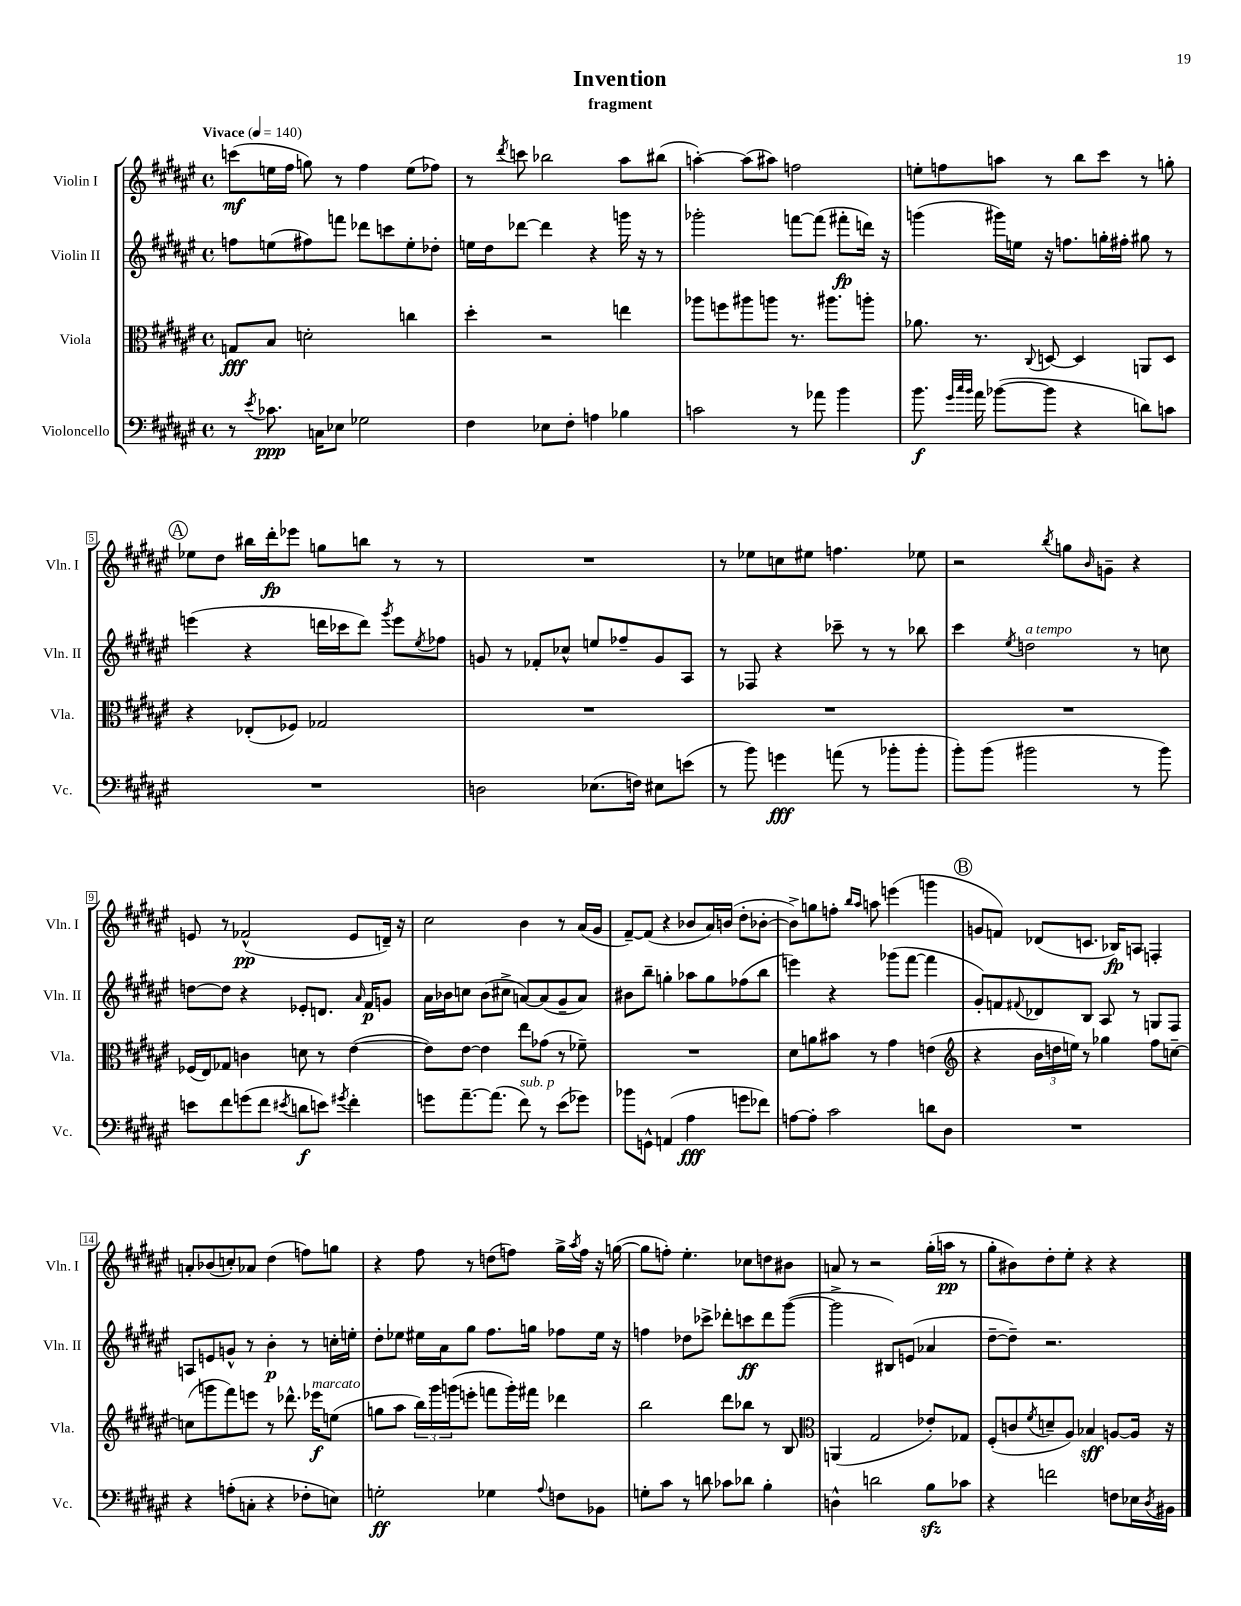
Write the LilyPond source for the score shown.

\header { title = "Invention" subtitle = "fragment" }
<<
\new StaffGroup <<
\new Staff = "s0" \with { instrumentName = "Violin I" shortInstrumentName = "Vln. I" } {
    \clef treble \key fis \major \defaultTimeSignature \time 4/4 \tempo "Vivace" 4 = 140
    c'''8\mf( e''16 fis''16 g''8) r8 fis''4 e''8( fes''8) |
    r8 \acciaccatura { dis'''8 } c'''8 bes''2 ais''8 bis''8( |
    a''4~-.) a''8( ais''8) f''2 |
    e''8-. f''8 a''8 r8 b''8 cis'''8 r8 g''8-. |
    \mark \markup { \circle "A" } ees''8 dis''8 bis''16 dis'''16-.\fp ees'''8 g''8 b''8 r8 r8 |
    R1 |
    r8 ees''8 c''8 eis''8 f''4. ees''8 |
    r2 \acciaccatura { b''8 } g''8 \grace { b'16 } g'8-- r4 |
    e'8 r8 fes'2-^\pp( e'8 d'16--) r16 |
    cis''2 b'4 r8 ais'16( gis'16 |
    fis'8~--) fis'8( r4 bes'8 ais'16) b'16( dis''8-. bes'8~-. |
    bes'8->) g''8 f''8-. \grace { b''16 ais''16 } a''8 e'''4( g'''4 |
    \mark \markup { \circle "B" } g'8 f'8) des'8( c'8. bes16\fp) a8 f4-. |
    a'8-. bes'8( c''8-.) aes'8 dis''4( f''8) g''8 |
    r4 fis''8 r8 d''8( f''8) gis''16-> \acciaccatura { ais''8 } f''16 r16 g''16~( |
    g''8 f''8-.) eis''4.-. ces''8 d''8 bis'8 |
    a'8 r8 r2 gis''16-.( a''16\pp r8 |
    gis''8-. bis'8) dis''8-. eis''8-. r4 r4 \bar "|." |
}
\new Staff = "s1" \with { instrumentName = "Violin II" shortInstrumentName = "Vln. II" } {
    \clef treble \key fis \major \defaultTimeSignature \time 4/4
    f''8 e''8( fis''8) f'''8 des'''8 c'''8 e''8-. des''8-. |
    e''16 dis''16 des'''8~ des'''4 r4 g'''16 r16 r8 |
    ges'''2-. f'''8~ f'''8( fis'''8-.\fp d'''16) r16 |
    g'''4( gis'''16) e''16 r16 f''8. g''16-. fis''16-. gis''8 r8 |
    \mark \markup { \circle "A" } e'''4( r4 d'''16 ces'''16 d'''8) \acciaccatura { gis'''8 } e'''8 \acciaccatura { eis''8 } fes''8 |
    g'8 r8 fes'8-. ces''8-^ e''8 fes''8-- g'8 ais8 |
    r8 fes8 r4 ces'''8-- r8 r8 bes''8 |
    cis'''4 \acciaccatura { eis''8 } d''2^\markup { \italic "a tempo" } r8 c''8 |
    d''8~ d''8 r4 ees'8-. d'8. \grace { ais'16 } fis'16\p g'8 |
    ais'16 bes'16 c''8 bes'8( cis''8-> a'8~) a'8( gis'8-- a'8) |
    bis'8 b''8-- g''4-. aes''8 g''8 fes''8( b''8 |
    e'''4) r4 ges'''8( fis'''8~ fis'''4 |
    \mark \markup { \circle "B" } gis'8-.) f'8 \appoggiatura { fis'8 } des'8 b8 ais8 r8 g8 fis8 |
    a8 e'8 g'8-^ r8 b'4-.\p r8 c''16-. e''16-. |
    dis''8-. ees''8 eis''16 ais'16 gis''8 fis''8. g''16 fes''8 eis''16 r16 |
    f''4 des''8 ces'''8-> des'''8-. c'''8\ff des'''8 gis'''8~( |
    gis'''2-> bis8) e'8( aes'4 |
    dis''8~-- dis''8--) r2. \bar "|." |
}
\new Staff = "s2" \with { instrumentName = "Viola" shortInstrumentName = "Vla." } {
    \clef alto \key fis \major \defaultTimeSignature \time 4/4
    g8\fff b8 d'2-. c''4 |
    dis''4-. r2 e''4 |
    aes''8 f''8 ais''8 a''8 r8. ais''8. a''8-. |
    aes'8. r8. \appoggiatura { cis8 } d8~ d4 a,8 d8 |
    \mark \markup { \circle "A" } r4 ees8-.( fes8) ges2 |
    R1 |
    R1 |
    R1 |
    fes16( eis16) ges8 c'4 d'8 r8 eis'4~( |
    eis'8) eis'8~ eis'4 eis''8 ges'8( r8 fes'8--) |
    R1 |
    dis'8 a'8 bis'8 r8 gis'4 e'4( |
    \mark \markup { \circle "B" } \clef treble r4 \tuplet 3/2 { b'16 d''16 e''16) } r8 ges''4 fis''8 c''8~-- |
    c''8( g'''8 fis'''8) e'''8 r8 des'''8.-^ ees'''16\f^\markup { \italic "marcato" } e''8( |
    g''8 ais''8 \tuplet 3/2 { b''16) gis'''16 g'''16( } e'''8-. f'''8 g'''16-.) fis'''16 des'''4 |
    b''2 dis'''8 bes''8 r8 b8 |
    \clef alto a,4( gis2 ees'8-.) ges8 |
    fis8-.( c'8 \acciaccatura { fis'8 } d'8-- ais8) bes4\sff a8~ a16 r16 \bar "|." |
}
\new Staff = "s3" \with { instrumentName = "Violoncello" shortInstrumentName = "Vc." } {
    \clef bass \key fis \major \defaultTimeSignature \time 4/4
    r8 \acciaccatura { eis'8 } ces'8.\ppp c16 ees8 ges2 |
    fis4 ees8 fis8-. a4 bes4 |
    c'2 r8 aes'8 b'4 |
    b'8.\f \grace { gis'32 cis''32 b'32 } ais'16 bes'8~( bes'8 r4 d'8) c'8 |
    \mark \markup { \circle "A" } R1 |
    d2 ees8.( f16) eis8 e'8( |
    r8 b'8) g'4\fff a'8( r8 bes'8-. bes'8-. |
    b'8-.) b'8( bis'2 r8 bis'8) |
    e'8 fis'8 g'8( fis'8 \acciaccatura { eis'8 } d'8\f e'8) \acciaccatura { gis'8 } fis'4-. |
    g'8 ais'8.~-- ais'8.( fis'8^\markup { \italic "sub. p" }) r8 eis'8( ges'8) |
    bes'8 g,8-^ a,4( ais4\fff g'8 fes'8) |
    a8~ a8-. cis'2 d'8 dis8 |
    \mark \markup { \circle "B" } R1 |
    r4 a8-.( c8-. r4 fes8-. e8) |
    g2-.\ff ges4 \appoggiatura { ais8 } f8 bes,8 |
    g8-. cis'8 r8 d'8 ces'8 des'8 b4-. |
    d4-^ d'2 b8\sfz ces'8 |
    r4 f'2 f8 ees16 \acciaccatura { dis8 } bis,16 \bar "|." |
}
>>
>>
\layout { \context { \Score \override BarNumber.stencil = #(make-stencil-boxer 0.1 0.3 ly:text-interface::print) } }
